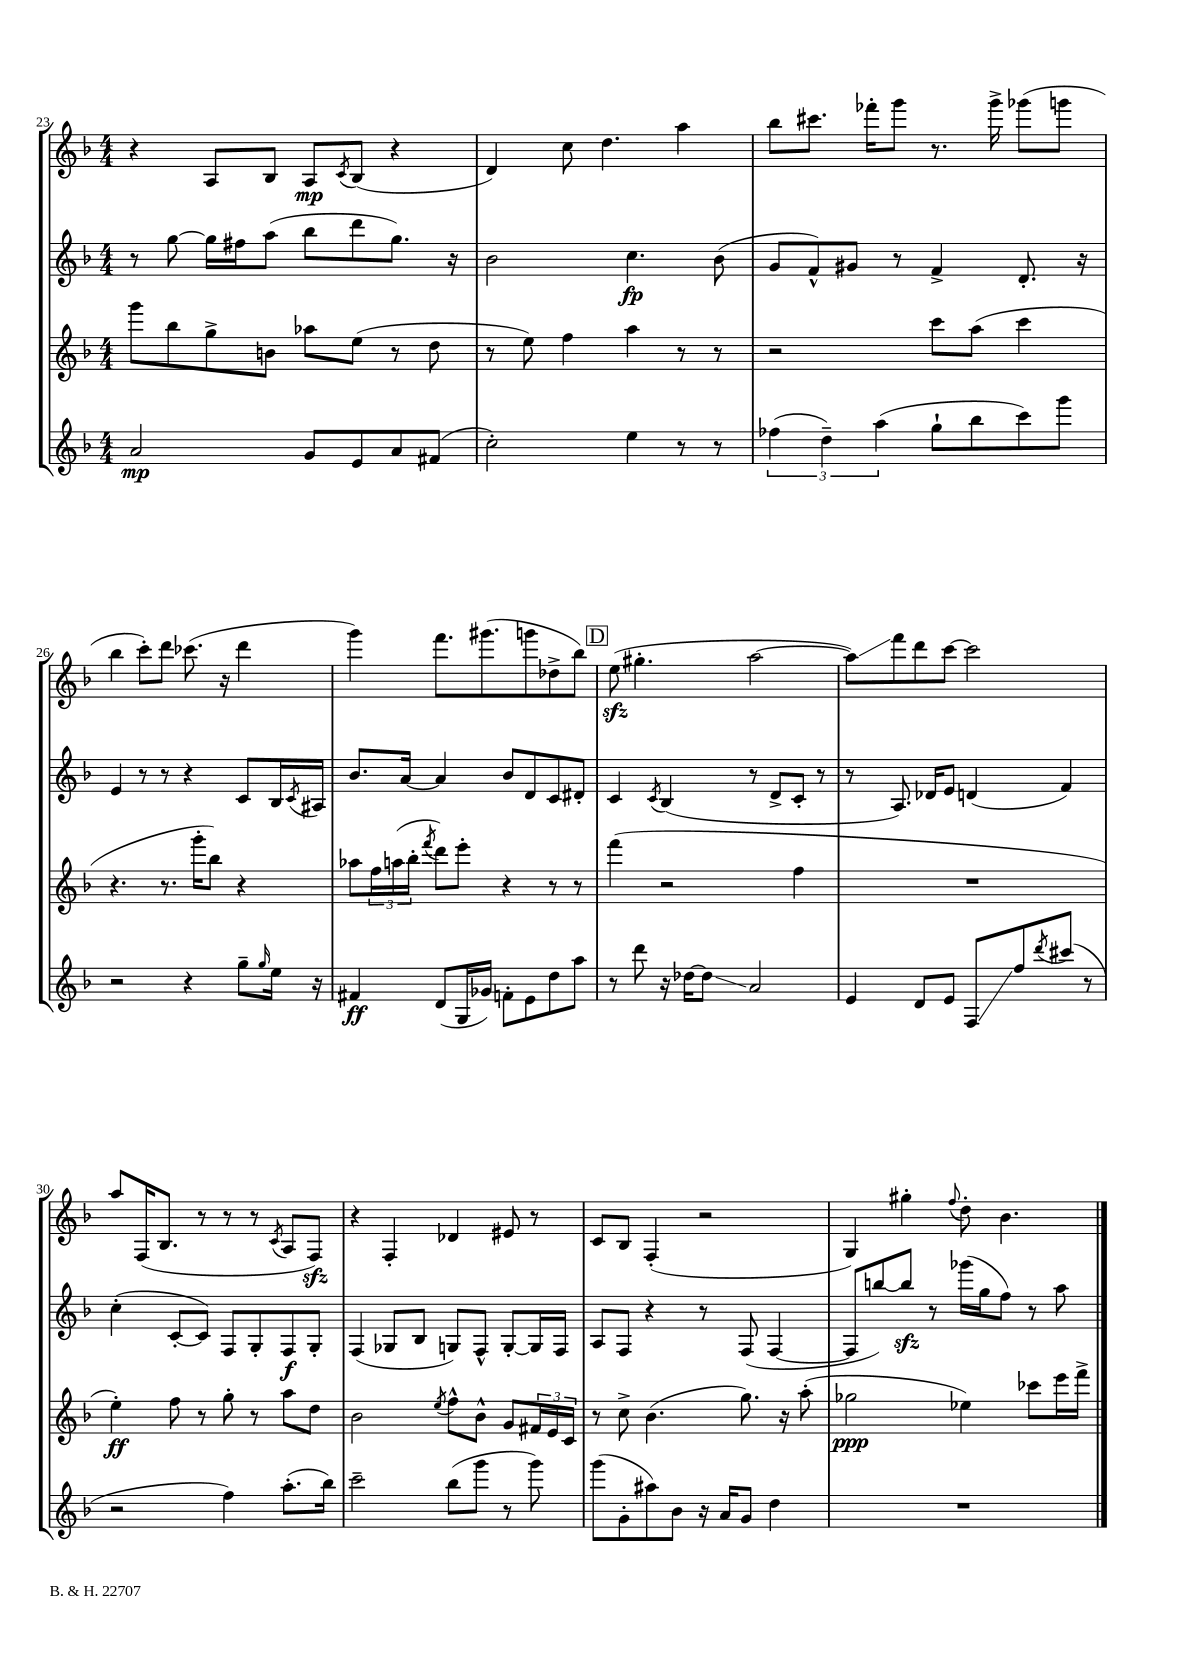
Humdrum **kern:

**kern	**kern	**kern	**kern
*staff4	*staff3	*staff2	*staff1
*clefG2	*clefG2	*clefG2	*clefG2
*k[b-]	*k[b-]	*k[b-]	*k[b-]
*M4/4	*M4/4	*M4/4	*M4/4
2a	8ggg	8r	4r
.	8bb-	[8gg	.
.	8gg^	16gg]	8A
.	.	16ff#	.
.	8b	(8aa	8B-
8g	8aa-	8bb-	8A
.	.	.	8qc
8e	(8ee	8ddd	(8B-
8a	8r	8.gg)	4r
(8f#	8dd	.	.
.	.	16r	.
=	=	=	=
2cc')	8r	2b-	4d)
.	8ee)	.	.
.	4ff	.	8cc
.	.	.	4.dd
4ee	4aa	4.cc	.
8r	8r	.	4aa
8r	8r	(8b-	.
=	=	=	=
(6ff-	2r	8g	8bb-
.	.	8f^^)	8.ccc#
6dd~)	.	.	.
.	.	8g#	.
.	.	.	16fff-'
(6aa	.	.	.
.	.	8r	8ggg
8gg`	8ccc	4f^	8.r
8bb-	(8aa	.	.
.	.	.	16ggg^
8ccc)	4ccc	8.d'	(8ggg-
8ggg	.	.	8ggg
.	.	16r	.
=	=	=	=
2r	4.r	4e	4bb-
.	.	8r	8ccc')
.	8.r	8r	8ddd
4r	.	4r	(8.ccc-
.	16ggg'	.	.
.	8bb-)	.	.
.	.	.	16r
8gg~	4r	8c	4ddd
16qqgg	.	.	.
16ee	.	16B-	.
.	.	8qc	.
16r	.	16A#	.
=	=	=	=
4f#	8aa-	8.b-	4ggg)
.	24ff	.	.
.	(24aa	.	.
.	.	[16a	.
.	24bb-'	.	.
.	8qfff	.	.
(8d	8ddd)	4a]	8.fff
16G	8eee'	.	.
16g-)	.	.	(8.ggg#
8f'	4r	8b-	.
8e	.	8d	8ggg
8dd	8r	8c	8dd-^
8aa	8r	8d#'	8bb-)
=	=	=	=
8r	(4fff	4c	(8ee
8ddd	.	.	4.gg#'
.	.	8qc	.
16r	2r	(4B-	.
[16dd-	.	.	.
8dd-]	.	.	.
2a	.	8r	[2aa
.	.	8d^	.
.	4ff	8c'	.
.	.	8r	.
=	=	=	=
4e	1r	8r	8aa])
.	.	8.A)	8fff
8d	.	.	8ddd
.	.	16d-	.
8e	.	8e	[8ccc
8F	.	(4d	2ccc]
8ff	.	.	.
8qddd	.	.	.
(8ccc#	.	4f)	.
8r	.	.	.
=	=	=	=
2r	4ee')	(4cc'	8aa
.	.	.	(16F
.	.	.	8.B-
.	8ff	[8c'	.
.	8r	8c])	8r
4ff)	8gg'	8F	8r
.	8r	8G'	8r
.	.	.	8qc
(8.aa'	8aa	8F	8A
.	8dd	8G'	8F)
16bb-)	.	.	.
=	=	=	=
2ccc~	2b-	(4F	4r
.	.	8G-	4F'
.	.	8B-	.
.	8qee	.	.
(8bb-	8ff^^	8G)	4d-
8ggg	8b-^^	8F^^	.
8r	8g	[8G'	8e#
8ggg)	24f#	16G]	8r
.	24e	.	.
.	.	16F	.
.	24c	.	.
=	=	=	=
(8ggg	8r	8A	8c
8g'	8cc^	8F	8B-
8aa#)	(4.b-	4r	(4F'
8b-	.	.	.
16r	.	8r	2r
16a	.	.	.
8g	8.gg)	(8F	.
4dd	.	[4F	.
.	16r	.	.
.	(8aa'	.	.
=	=	=	=
1r	2gg-	8F]	4G)
.	.	[8bb)	.
.	.	8bb]	4gg#'
.	.	8r	.
.	.	.	8qqff
.	4ee-)	(16ggg-	8dd'
.	.	16gg	.
.	.	8ff)	4.b-
.	8ccc-	8r	.
.	16eee	8aa	.
.	16fff^	.	.
==	==	==	==
*-	*-	*-	*-
